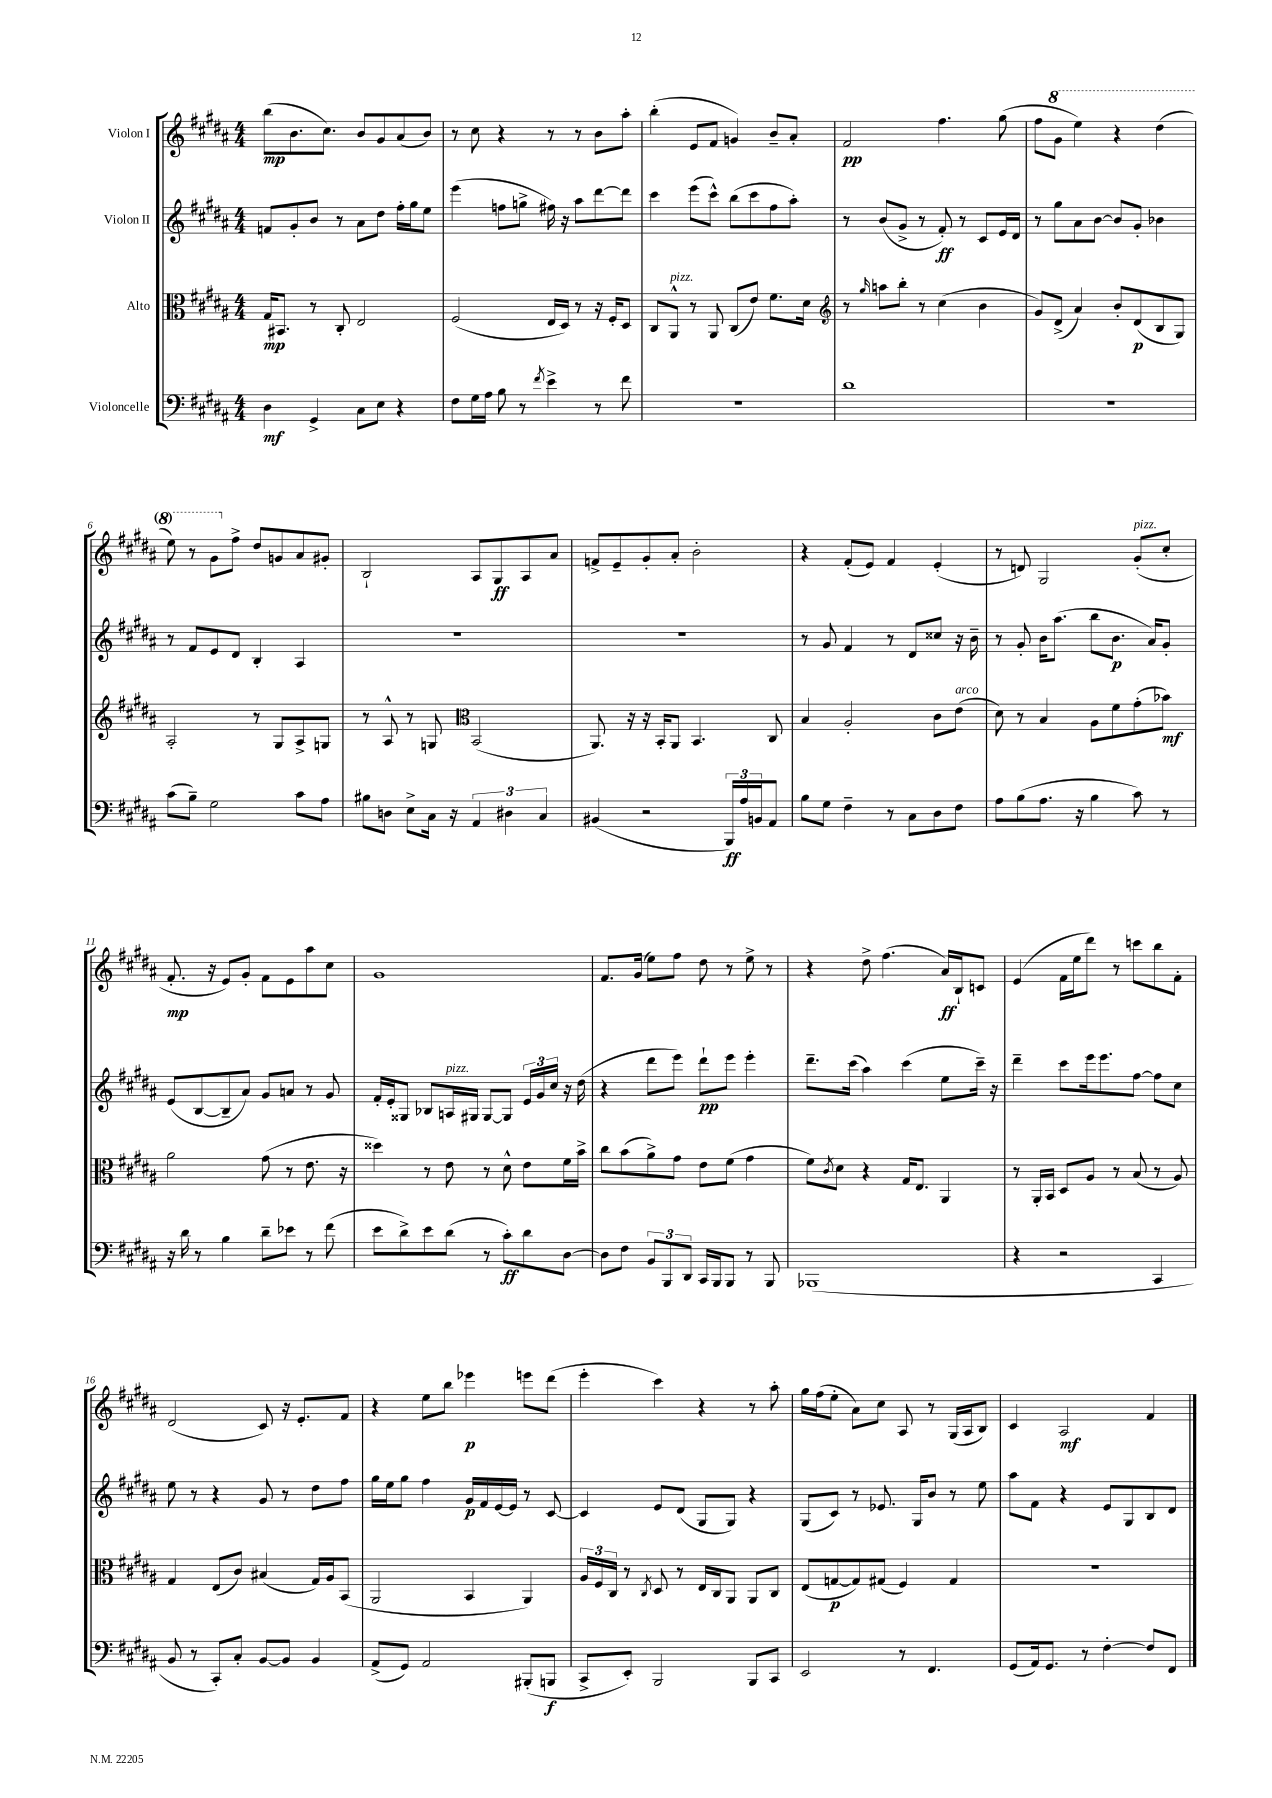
<<
\new StaffGroup <<
\new Staff = "s0" \with { instrumentName = "Violon I" } {
    \clef treble \key b \major \numericTimeSignature \time 4/4
    b''8\mp( b'8. cis''8.) b'8 gis'8 ais'8( b'8) |
    r8 cis''8 r4 r8 r8 b'8 ais''8-. |
    b''4-.( e'8 fis'8 g'4) b'8-- ais'8-. |
    fis'2\pp fis''4. gis''8( |
    fis''8 \ottava #1 gis''8 e'''4) r4 dis'''4( |
    e'''8) r8 gis''8 \ottava #0 fis''8-> dis''8 g'8 ais'8 gis'8-. |
    b2-! ais8 gis8\ff ais8 ais'8 |
    f'8-> e'8-- gis'8-. ais'8-. b'2-. |
    r4 fis'8-.( e'8) fis'4 e'4-.( |
    r8 d'8) gis2 gis'8-.^\markup { \italic "pizz." }( cis''8-. |
    fis'8.-.\mp r16 e'8) gis'8-. fis'8 e'8 ais''8 cis''8 |
    gis'1 |
    fis'8. gis'16( e''8) fis''8 dis''8 r8 e''8-> r8 |
    r4 dis''8-> fis''4.( ais'16\ff) b16-! c'8 |
    e'4( fis'16 e''16 dis'''8) r8 c'''8 b''8 fis'8-. |
    dis'2( cis'8) r16 e'8.-. fis'8 |
    r4 e''8 b''8 ees'''4\p e'''8 dis'''8( |
    e'''4-. cis'''4) r4 r8 ais''8-. |
    gis''16 fis''16( e''8-. ais'8) cis''8 ais8 r8 gis16( ais16 b8) |
    cis'4 ais2\mf fis'4 \bar "|." |
}
\new Staff = "s1" \with { instrumentName = "Violon II" } {
    \clef treble \key b \major \numericTimeSignature \time 4/4
    f'8 gis'8-. b'8 r8 ais'8 dis''8 fis''16-. gis''16 e''8 |
    e'''4( f''8 g''8-> fis''16) r16 ais''8 dis'''8~ dis'''8 |
    cis'''4 e'''8( cis'''8-^) b''8( cis'''8 fis''8 ais''8-.) |
    r8 b'8( gis'8-> r8 fis'8-.\ff) r8 cis'8 e'16 dis'16 |
    r8 gis''8 ais'8 b'8~ b'8 gis'8-. bes'4 |
    r8 fis'8 e'8 dis'8 b4-. ais4 |
    R1 |
    R1 |
    r8 gis'8 fis'4 r8 dis'8 cisis''8 r16 b'16-- |
    r8 gis'8-. b'16 ais''8.( b''8 b'8.\p ais'16) gis'8-. |
    e'8( b8~ b8-- ais'8) gis'8 a'8 r8 gis'8 |
    fis'16-. e'16-. gisis8 bes8 a16^\markup { \italic "pizz." } gis16 gis8~ gis8 \tuplet 3/2 { e'16 gis'16 cis''16 } r16 dis''16( |
    r4 dis'''8 e'''8) dis'''8-!\pp e'''8 e'''4-. |
    dis'''8.-- cis'''16( ais''4) cis'''4( e''8 cis'''16--) r16 |
    dis'''4-- cis'''8 e'''16 e'''8. fis''8~ fis''8 cis''8 |
    e''8 r8 r4 gis'8 r8 dis''8 fis''8 |
    gis''16 e''16 gis''8 fis''4 gis'16\p fis'16 e'16~ e'16 r8 cis'8~ |
    cis'4 e'8 dis'8( gis8 gis8) r4 |
    gis8( cis'8) r8 ees'8. gis16 b'8 r8 e''8 |
    ais''8 fis'8 r4 e'8 gis8 b8 dis'8 \bar "|." |
}
\new Staff = "s2" \with { instrumentName = "Alto" } {
    \clef alto \key b \major \numericTimeSignature \time 4/4
    gis16\mp bis,8. r8 cis8-. e2 |
    fis2( e16 dis16) r8 r16 fis16-. dis8 |
    cis8 ais,8-^^\markup { \italic "pizz." } r8 ais,8 cis8( e'8) fis'8. dis'16 |
    \clef treble r8 \grace { gis''16 } a''8 b''8-. r8 cis''4( b'4 |
    gis'8) dis'8->( ais'4) b'8-. dis'8\p( b8 gis8) |
    ais2-. r8 gis8 ais8-> g8 |
    r8 ais8-^ r8 g8 \clef alto b,2( |
    ais,8.) r16 r16 b,16-. ais,8 b,4. cis8 |
    b4 ais2-. cis'8 e'8^\markup { \italic "arco" }( |
    dis'8) r8 b4 ais8 fis'8 gis'8-.( bes'8\mf) |
    ais'2 gis'8( r8 e'8. r16 |
    disis''4) r8 e'8 r8 dis'8-^ e'8 fis'16 b'16-> |
    cis''8 b'8( ais'8->) gis'8 e'8 fis'8( gis'4 |
    fis'8) \acciaccatura { cis'8 } dis'8 r4 gis16 e8. ais,4 |
    r8 ais,16-. b,16 dis8 ais8 r8 b8( r8 ais8) |
    gis4 e8( cis'8) bis4( gis16) ais16 b,8( |
    ais,2 b,4 ais,4) |
    \tuplet 3/2 { ais16 fis16 cis16 } r8 \acciaccatura { cis8 } dis8 r8 e16 cis16 ais,8 ais,8 cis8 |
    e8( g8~\p g8) gis8( fis4) gis4 |
    R1 \bar "|." |
}
\new Staff = "s3" \with { instrumentName = "Violoncelle" } {
    \clef bass \key b \major \numericTimeSignature \time 4/4
    dis4\mf gis,4-> cis8 e8 r4 |
    fis8 gis16 ais16 b8 r8 \acciaccatura { fis'8 } e'4-> r8 fis'8 |
    R1 |
    dis'1 |
    R1 |
    cis'8( b8--) gis2 cis'8 ais8 |
    bis8 d8 e8-> cis16 r16 \tuplet 3/2 { ais,4 dis4 cis4 } |
    bis,4( r2 \tuplet 3/2 { b,,16\ff) ais16 b,16 } ais,8 |
    b8 gis8 fis4-- r8 cis8 dis8 fis8 |
    ais8 b8( ais8. r16 b4 cis'8) r8 |
    r16 dis'16 r8 b4 dis'8-- ees'8 r8 fis'8( |
    e'8 dis'8->) e'8 dis'8( r8 cis'8-.\ff) dis'8 dis8~ |
    dis8 fis8 \tuplet 3/2 { b,8 b,,8 dis,8 } cis,16 b,,16 b,,8 r8 b,,8 |
    bes,,1( |
    r4 r2 cis,4 |
    b,8 r8 cis,8-.) cis8-. b,8~ b,8 b,4 |
    ais,8->( gis,8) ais,2 bis,,8-.( b,,8\f |
    cis,8-> e,8-.) b,,2 b,,8 cis,8 |
    e,2 r8 fis,4. |
    gis,8( ais,16) gis,8. r8 fis4~-. fis8 fis,8 \bar "|." |
}
>>
>>
